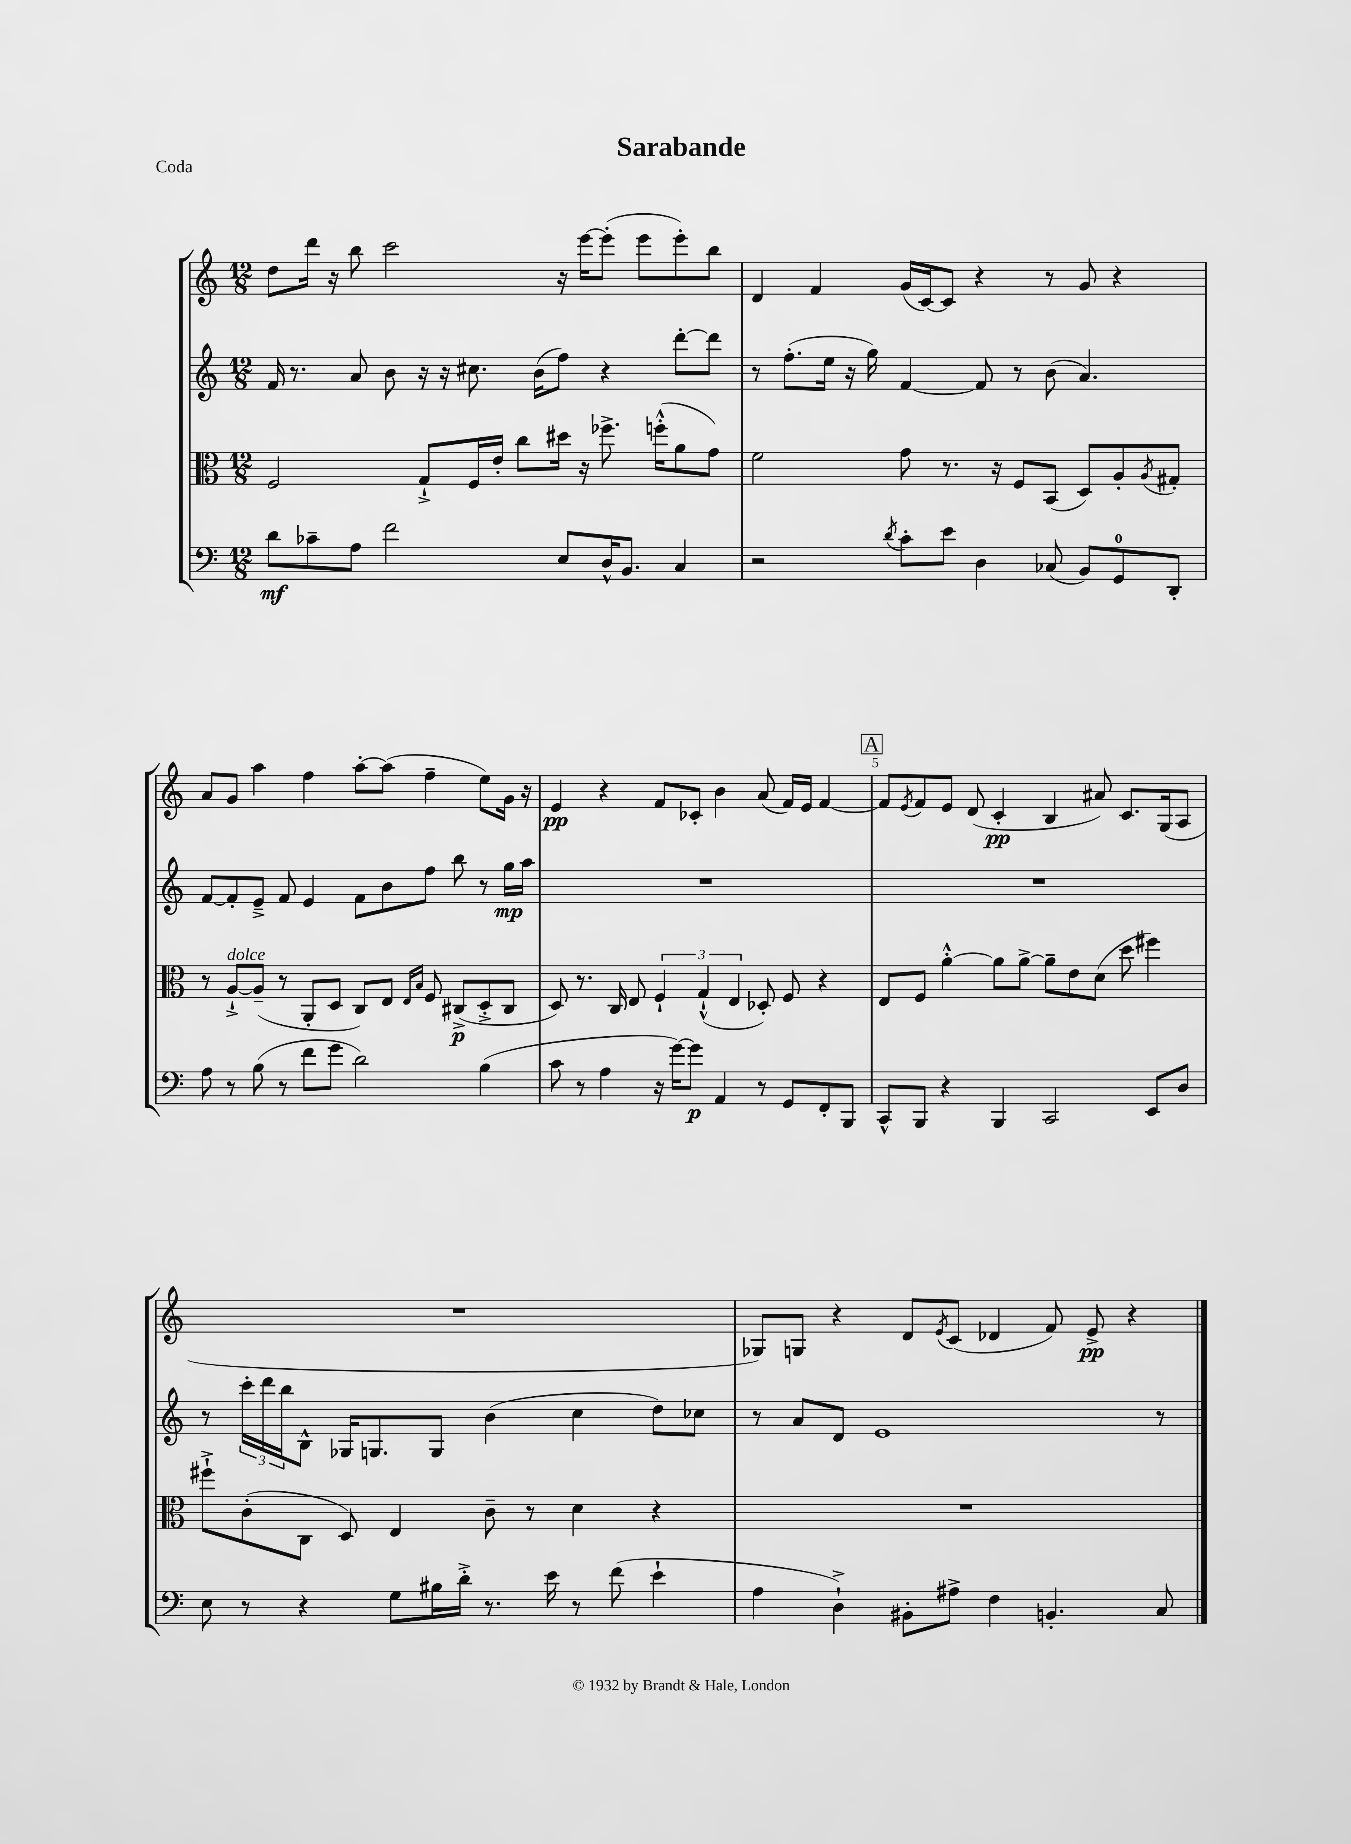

**kern	**dynam	**kern	**dynam	**kern	**dynam	**kern	**dynam
*part4	*part4	*part3	*part3	*part2	*part2	*part1	*part1
*staff4	*staff4	*staff3	*staff3	*staff2	*staff2	*staff1	*staff1
*clefF4	*	*clefC3	*	*clefG2	*	*clefG2	*
*k[]	*	*k[]	*	*k[]	*	*k[]	*
*M12/8	*	*M12/8	*	*M12/8	*	*M12/8	*
=1	=1	=1	=1	=1	=1	=1	=1
8d\L	mf	2F/	.	16f/	.	8dd\L	.
.	.	.	.	8.r	.	.	.
8c-X~\	.	.	.	.	.	16ddd\Jk	.
.	.	.	.	.	.	16r	.
8A\J	.	.	.	8a/	.	8bb\	.
2f\	.	.	.	8b\	.	2ccc\	.
.	.	8G`^/L	.	16r	.	.	.
.	.	.	.	16r	.	.	.
.	.	16F/L	.	8.cc#X\	.	.	.
.	.	16e'/JJ	.	.	.	.	.
.	.	8cc\L	.	.	.	.	.
.	.	.	.	(16b\KL	.	.	.
8E/L	.	16dd#X\Jk	.	8ff\J)	.	16r	.
.	.	16r	.	.	.	[16eee\KL	.
16D^^/K	.	8.ff-X^\	.	4r	.	(8eee'\J]	.
8.BB/J	.	.	.	.	.	.	.
.	.	.	.	.	.	8eee\L	.
.	.	(16ffn'^^\KL	.	.	.	.	.
4C/	.	8a\	.	[8ddd'\L	.	8eee'\)	.
.	.	8g\J)	.	8ddd\J]	.	8bb\J	.
=2	=2	=2	=2	=2	=2	=2	=2
2r	.	2f\	.	8r	.	4d/	.
.	.	.	.	(8.ff'\L	.	.	.
.	.	.	.	.	.	4f/	.
.	.	.	.	16ee\Jk	.	.	.
.	.	.	.	16r	.	.	.
.	.	.	.	16gg\)	.	.	.
8qd/	.	.	.	.	.	.	.
8c'\L	.	8g\	.	[4f/	.	(16g/LL	.
.	.	.	.	.	.	[16c/J)	.
8e\J	.	8.r	.	.	.	8c/J]	.
4D\	.	.	.	8f/]	.	4r	.
.	.	16r	.	.	.	.	.
.	.	8F/L	.	8r	.	.	.
(8C-X/	.	(8BB/J	.	(8b\	.	8r	.
8BB/L)	.	8D/L)	.	4.a/)	.	8g/	.
8GG/	.	8A'/	.	.	.	4r	.
.	.	8qA/	.	.	.	.	.
8DD'/J	.	8G#X'/J	.	.	.	.	.
!!LO:LB:g=z
=3	=3	=3	=3	=3	=3	=3	=3
8A\	.	8r	.	[8f/L	.	8a/L	.
!	!	!LO:TX:a:i:t=dolce	!	!	!	!	!
8r	.	[8A`^/L	.	8f'/]	.	8g/J	.
(8B\	.	(8A~/J]	.	8e~^/J	.	4aa\	.
8r	.	8r	.	8f/	.	.	.
8f\L	.	8AA'/L	.	4e/	.	4ff\	.
8g\J	.	8D/J	.	.	.	.	.
2d\)	.	8C/L)	.	8f\L	.	[8aa'\L	.
.	.	8E/J	.	8b\	.	(8aa\J]	.
.	.	16qqE/LL	.	.	.	.	.
.	.	16qqB/JJ	.	.	.	.	.
.	.	8F/	.	8ff\J	.	4ff~\	.
.	.	(8C#X^/L	p	8bb\	.	.	.
(4B\	.	8D'^/	.	8r	.	8ee\L)	.
.	.	8C#/J	.	16gg\LL	mp	16g\Jk	.
.	.	.	.	16aa\JJ	.	16r	.
=4	=4	=4	=4	=4	=4	=4	=4
8c\	.	8D/)	.	1.r	.	4e/	pp
8r	.	8.r	.	.	.	.	.
4A\	.	.	.	.	.	4r	.
.	.	16C/	.	.	.	.	.
.	.	8E/	.	.	.	.	.
16r	.	6F`/	.	.	.	8f/L	.
[16g\KL)	.	.	.	.	.	.	.
8g\J]	p	.	.	.	.	8c-X'/J	.
.	.	(6G`^^/	.	.	.	.	.
4AA/	.	.	.	.	.	4b\	.
.	.	6E/	.	.	.	.	.
8r	.	8D-X'/)	.	.	.	(8a/	.
8GG/L	.	8F/	.	.	.	16f/LL)	.
.	.	.	.	.	.	16e/JJ	.
8FF'/	.	4r	.	.	.	[4f/	.
8BBB/J	.	.	.	.	.	.	.
!!LO:REH:place=s1:t=A
=5	=5	=5	=5	=5	=5	=5	=5
8CC^^/L	.	8E/L	.	1.r	.	8f/L]	.
.	.	.	.	.	.	8qe/	.
8BBB/J	.	8F/J	.	.	.	8f/	.
4r	.	[4a'^^\	.	.	.	8e/J	.
.	.	.	.	.	.	(8d/	.
4BBB/	.	8a\L]	.	.	.	4c'/	pp
.	.	[8a^\J	.	.	.	.	.
2CC/	.	8a~\L]	.	.	.	4B/	.
.	.	8e\	.	.	.	.	.
.	.	(8d\J	.	.	.	8a#X/)	.
.	.	8dd\	.	.	.	8.c/L	.
8EE/L	.	4ff#X\)	.	.	.	.	.
.	.	.	.	.	.	(16G/k	.
8D/J	.	.	.	.	.	8A/J	.
!!LO:LB:g=z
=6	=6	=6	=6	=6	=6	=6	=6
8E\	.	8ff#X`^\L	.	8r	.	1.r	.
8r	.	(8c'\	.	24ccc'\LL	.	.	.
.	.	.	.	24ddd\	.	.	.
.	.	.	.	24bb\J	.	.	.
4r	.	8C\J	.	8B^^\J	.	.	.
.	.	8D/)	.	16G-X/KL	.	.	.
.	.	.	.	8.Gn/	.	.	.
8G\L	.	4E/	.	.	.	.	.
16B#X\L	.	.	.	8G/J	.	.	.
16d'^\JJ	.	.	.	.	.	.	.
8.r	.	8c~\	.	(4b\	.	.	.
.	.	8r	.	.	.	.	.
16e\	.	.	.	.	.	.	.
8r	.	4d\	.	4cc\	.	.	.
(8f\	.	.	.	.	.	.	.
4e`\	.	4r	.	8dd\L)	.	.	.
.	.	.	.	8cc-X\J	.	.	.
=7	=7	=7	=7	=7	=7	=7	=7
4A\	.	1.r	.	8r	.	8G-X/L)	.
.	.	.	.	8a/L	.	8Gn/J	.
4D`^\)	.	.	.	8d/J	.	4r	.
.	.	.	.	1e	.	.	.
8BB#X'\L	.	.	.	.	.	8d/L	.
.	.	.	.	.	.	8qe/	.
8A#X^\J	.	.	.	.	.	(8c/J	.
4F\	.	.	.	.	.	4d-X/	.
4.BBn'/	.	.	.	.	.	8f/)	.
.	.	.	.	.	.	8e^/	pp
.	.	.	.	.	.	4r	.
8C/	.	.	.	8r	.	.	.
==	==	==	==	==	==	==	==
*-	*-	*-	*-	*-	*-	*-	*-
